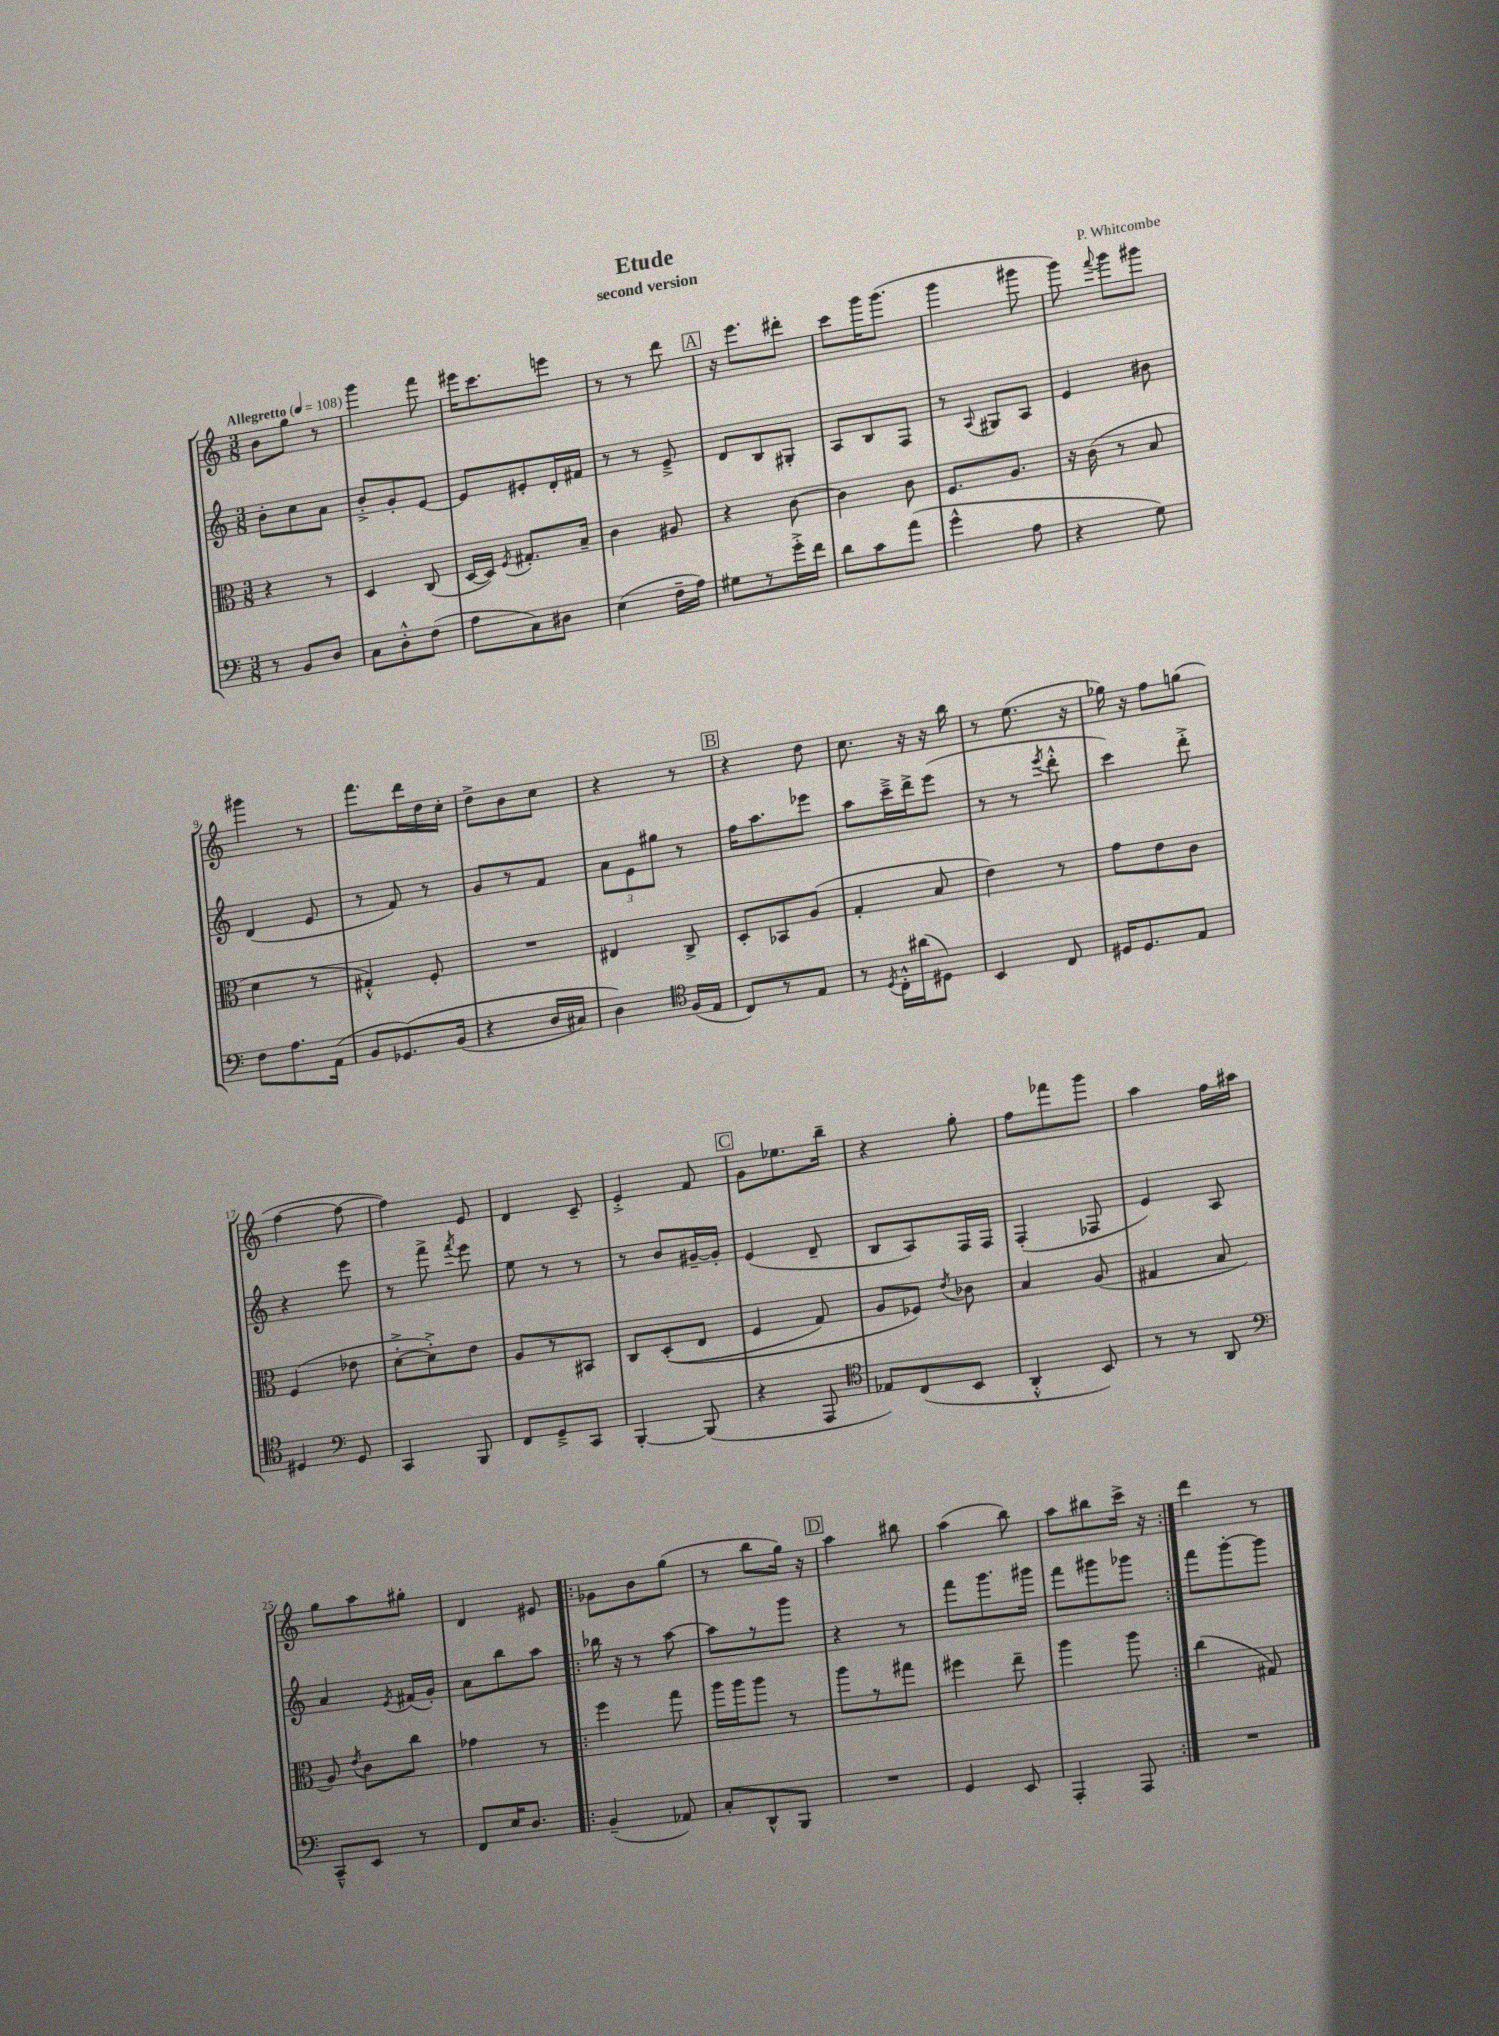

**kern	**kern	**kern	**kern
*part4	*part3	*part2	*part1
*staff4	*staff3	*staff2	*staff1
*clefF4	*clefC3	*clefG2	*clefG2
*k[]	*k[]	*k[]	*k[]
*M3/8	*M3/8	*M3/8	*M3/8
*MM108	*MM108	*MM108	*MM108
=1	=1	=1	=1
!	!	!	!LO:TX:a:B:t=Allegretto
8r	4r	8b'\L	8b\L
8BB/L	.	8cc\	8gg\J
8D/J	8r	8a\J	8r
=2	=2	=2	=2
8C\L	4D/	8b'^/L	4ggg\
8D'^^\	.	8g'/	.
(8F\J	(8C/	[8e/J	8fff\
=3	=3	=3	=3
8A\L	[16D/LL	8e/L]	16eee#X\KL
.	16D/JJ])	.	8.ccc\
.	8qF/	.	.
8C\)	8.G#X'/L	8e#X'/	.
8D#X\J	.	16d'/L	8eeen\J
.	16B~/Jk	16f#X/JJ	.
=4	=4	=4	=4
(4E\	4c\	8r	8r
.	.	8r	8r
16F~\LL	8A#X/	8e~^/	8ddd\
16A\JJ)	.	.	.
!!LO:REH:place=s1:t=A
=5	=5	=5	=5
8G#X\L	4r	8d/L	16r
.	.	.	8.eee\L
8r	.	8B/	.
16g'^\L	[8c\	8G#X'/J	8ddd#X'\J
16f\JJ	.	.	.
=6	=6	=6	=6
8d\L	4c\]	8A/L	8ccc\L
8c\	.	8B/	16ggg\K
.	.	.	(8.ggg\J
(8a\J	8c\	8F/J	.
=7	=7	=7	=7
4g^^\	8.F/L	8r	4ggg\
.	.	8qqA/	.
.	.	8G#X/L	.
.	8.A/J	.	.
8A\	.	8A/J	8ggg#X\
=8	=8	=8	=8
4r	16r	4e/	8ggg\)
.	(16c\	.	.
.	.	.	8qqfff/
.	8r	.	8ggg\L
8G\)	8B/	8b#X\	8ggg#X\J
!!LO:LB:g=z
=9	=9	=9	=9
8F\L	4d\	(4d/	4ggg#X\
8.A\	.	.	.
.	8r	8e/	8r
(16AA\Jk	.	.	.
=10	=10	=10	=10
8BB/L	4G#X'^^/)	8r	8.fff\L
(8.GG-X/)	.	8f/)	.
.	.	.	16ddd\L
.	8F'/	8r	16dd\
(16BB/Jk	.	.	16cc'\JJ
=11	=11	=11	=11
4r	4.r	8g/L	8dd^\L
.	.	8r	8b\
16D/LL	.	8f/J	8cc\J
16C#X/JJ)	.	.	.
=12	=12	=12	=12
4D\)	4E#X/	12a\L	4r
.	.	12e\	.
.	.	12gg#X\J	.
*clefC4	*	*	*
(16F/LL	8C^/	8r	8r
16E/JJ	.	.	.
!!LO:REH:place=s1:t=B
=13	=13	=13	=13
8C/L)	8D'/L	16ff\KL	4r
.	.	8.aa\	.
8r	8BB-X/	.	.
8E/J	(8A/J	8eee-X\J	8dd\
=14	=14	=14	=14
8r	4G'/	8aa\L	8.cc\
8qD/	.	.	.
16C'^^\LL	.	16ccc~^\L	.
(16a#X\J	.	16ddd^\J	16r
8D#X\J)	8B/	(8eee\J	16r
.	.	.	16bb\
=15	=15	=15	=15
4BB/	4e\)	8r	8r
.	.	8r	(8.ee\
.	.	8qeee/	.
8C/	8r	8ddd'^^\	.
.	.	.	16r
=16	=16	=16	=16
16D#X/KL	8g\L	4ccc\)	16gg-X\)
8.D#/	.	.	16r
.	8e\	.	8ff\L
8E/J	8c\J	8ddd'^\	(8ggn\J
!!LO:LB:g=z
=17	=17	=17	=17
4D#X/	(4F/	4r	[4ff\
*clefF4	*	*	*
8GG/	8e-X\	8eee\	8ff\_
=18	=18	=18	=18
4CC/	[8d'^\L	8r	4ff\])
.	8d'^\])	8fff^\	.
.	.	8qfff/	.
8BBB/	8e\J	8eee\	8e/
=19	=19	=19	=19
8FF/L	8A/L	8ee\	4d/
8GG~^/	8r	8r	.
8CC/J	8BB#X/J	8r	8c~/
=20	=20	=20	=20
[4BBB'/	8C/L	8r	4e'^/
.	((8D'/	8b/L	.
(8BBB/]	8E/J	[16g#X~/L	8f/
.	.	16g#'/JJ]	.
!!LO:REH:place=s1:t=C
=21	=21	=21	=21
4r	4F/	(4e/	8g\L
.	.	.	8.ee-X\
8AAA/	8G/)	8d~/	.
.	.	.	16bb~\Jk
=22	=22	=22	=22
*clefC4	*	*	*
8E-X/L)	8A/L	8B/L	4r
(8C/	8F-X/J)	8A/)	.
.	8qe/	.	.
8BB/J	8c-X\	16F/L	8gg'\
.	.	16F/JJ	.
=23	=23	=23	=23
4AA'^^/	4B/	(4F'/	8ff\L
.	.	.	8fff-X\
8BB/)	(8A/	8F-X/	8ggg\J
=24	=24	=24	=24
8r	4G#X/	4e/)	4aa\
8r	.	.	.
8AA/	8B/	8A/	16ff\LL
.	.	.	16aa#X\JJ
!!LO:LB:g=z
=25	=25	=25	=25
*clefF4	*	*	*
8CC~^^/L	8A/)	4a/	8gg\L
.	8qe/	.	.
8EE/J	8c\L	.	8aa\
.	.	8qe/	.
8r	8cc\J	(16f#X/LL	8gg#X'\J
.	.	16g'/JJ)	.
=26	=26	=26	=26
8FF/L	4g-X\	8a\L	4d/
16E/K	.	8bb\	.
8.D/J	.	.	.
.	8r	8aa\J	8e#X/
=27!|:	=27!|:	=27!|:	=27!|:
(4BB~/	4ff\	16bb-X\	8g-X\L
.	.	16r	.
.	.	8r	8b\
8AA-X/)	8gg\	[8aa\	(8gg\J
=28	=28	=28	=28
8C'/L	16aa\LL	8aa\L]	8r
.	16aa\J	.	.
8DD^^/	8aa\J	8r	8bb\L
8BBB/J	8r	8ggg\J	16gg\Jk)
.	.	.	16r
!!LO:REH:place=s1:t=D
=29	=29	=29	=29
4.r	8aa\L	4r	4aa\
.	8r	.	.
.	8gg#X\J	8r	8bb#X\
=30	=30	=30	=30
4GG/	4ff#X\	8fff\L	(4aa\
.	.	8.ggg\	.
8EE/	8ee~\	.	8bb\)
.	.	16ggg#X\Jk	.
=31	=31	=31	=31
4AAA'/	4aa\	8fff\L	8aa\L
.	.	8ggg#X\	8bb#X\
8AAA/	8aa\	8ggg-X\J	16ccc^\Jk
.	.	.	16r
=32:|!	=32:|!	=32:|!	=32:|!
4.r	(4cc\	8fff\L	4ddd\
.	.	[8ggg'\	.
.	8G#X/)	8ggg\J]	8r
==	==	==	==
*-	*-	*-	*-
